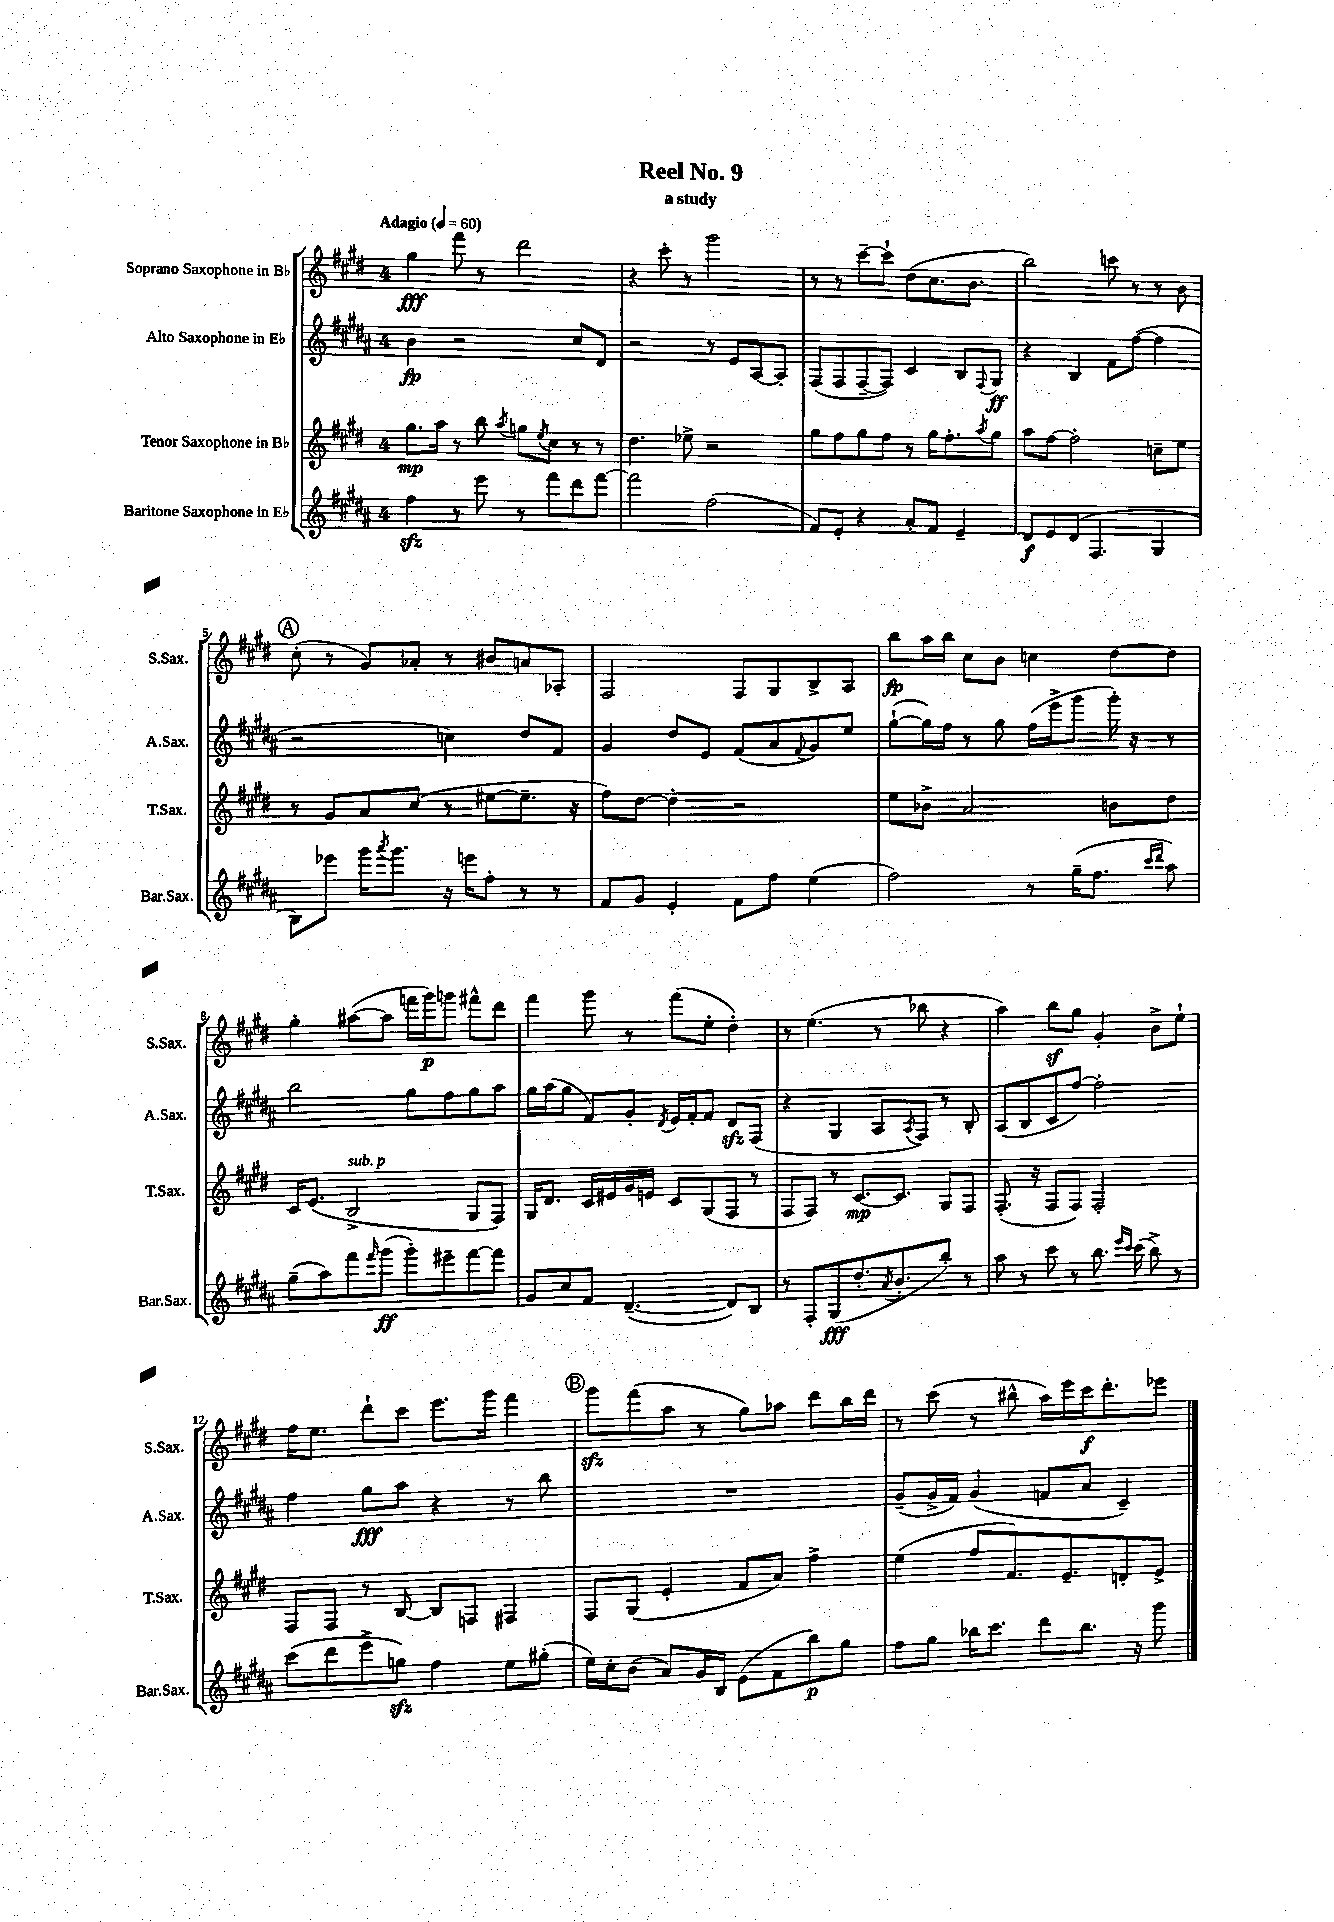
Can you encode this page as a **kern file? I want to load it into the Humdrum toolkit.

**kern	**dynam	**kern	**dynam	**kern	**dynam	**kern	**dynam
*part4	*part4	*part3	*part3	*part2	*part2	*part1	*part1
*staff4	*staff4	*staff3	*staff3	*staff2	*staff2	*staff1	*staff1
*I"Baritone Saxophone in E♭	*	*I"Tenor Saxophone in B♭	*	*I"Alto Saxophone in E♭	*	*I"Soprano Saxophone in B♭	*
*I'Bar.Sax.	*	*I'T.Sax.	*	*I'A.Sax.	*	*I'S.Sax.	*
*clefG2	*	*clefG2	*	*clefG2	*	*clefG2	*
*k[f#c#g#d#a#]	*	*k[f#c#g#d#]	*	*k[f#c#g#d#a#]	*	*k[f#c#g#d#]	*
*M4/4	*	*M4/4	*	*M4/4	*	*M4/4	*
*MM60	*	*MM60	*	*MM60	*	*MM60	*
=1	=1	=1	=1	=1	=1	=1	=1
!	!	!	!	!	!	!LO:TX:a:B:t=Adagio	!
4ff#zz\	.	8.gg#\L	mp	4b\	fp	4gg#\	fff
.	.	16aa\Jk	.	.	.	.	.
8r	.	8r	.	2r	.	8fff#\	.
8eee\	.	8bb\	.	.	.	8r	.
.	.	8qaa/	.	.	.	.	.
8r	.	8ggn\L	.	.	.	2ddd#\	.
.	.	8qee/	.	.	.	.	.
8fff#\L	.	8cc#\J	.	.	.	.	.
8ddd#\	.	8r	.	8cc#/L	.	.	.
[8fff#\J	.	8r	.	8d#/J	.	.	.
=2	=2	=2	=2	=2	=2	=2	=2
2fff#\]	.	4.dd#\	.	2r	.	4r	.
.	.	.	.	.	.	8ccc#'\	.
.	.	8ee-X^\	.	.	.	8r	.
(2ff#\	.	2r	.	8r	.	2ggg#\	.
.	.	.	.	8e/L	.	.	.
.	.	.	.	[8A#/	.	.	.
.	.	.	.	8A#'/J]	.	.	.
=3	=3	=3	=3	=3	=3	=3	=3
8f#/L)	.	8gg#\L	.	(8F#/L	.	8r	.
8e'/J	.	8ff#\	.	8F#/	.	8r	.
4r	.	8gg#\	.	[8F#~/	.	[8ccc#~\L	.
.	.	8ff#\J	.	8F#/J])	.	8ccc#`\J]	.
8a#'/L	.	8r	.	4c#/	.	(8dd#\L	.
8f#/J	.	16gg#\KL	.	.	.	8.cc#\	.
.	.	8.ff#'\	.	.	.	.	.
4e~/	.	.	.	8B/L	.	.	.
.	.	.	.	.	.	8.b\J	.
.	.	8qaa/	.	8qqF#/	.	.	.
.	.	8gg#\J	.	8G#/J	ff	.	.
=4	=4	=4	=4	=4	=4	=4	=4
8d#/L	f	8aa\L	.	4r	.	2bb\)	.
8e/	.	[8ff#\J	.	.	.	.	.
(8d#/J	.	2ff#'\]	.	4B/	.	.	.
4.F#/	.	.	.	.	.	.	.
.	.	.	.	8f#\L	.	8cccn\	.
.	.	.	.	([8ff#\J	.	8r	.
4G#/	.	8ccn~\L	.	4ff#\]	.	8r	.
.	.	8ee\J	.	.	.	8b\	.
!!LO:LB:g=z
!!LO:REH:place=s1:t=A
=5	=5	=5	=5	=5	=5	=5	=5
8B\L)	.	8r	.	2r	.	(8cc#'\	.
8eee-X\J	.	8g#/L	.	.	.	8r	.
16ggg#\KL	.	8a/	.	.	.	8g#/L)	.
8qaaa#/	.	.	.	.	.	.	.
8.ggg#\J	.	.	.	.	.	.	.
.	.	(8cc#/J	.	.	.	8a-X'/J	.
16r	.	8r	.	4ccn\)	.	8r	.
16eeen\KL	.	.	.	.	.	.	.
8ff#'\J	.	[8ee#X\L	.	.	.	8b#X/L	.
8r	.	8.ee#~\J]	.	8dd#/L	.	8an/	.
8r	.	.	.	8f#/J	.	8A-X'/J	.
.	.	16r	.	.	.	.	.
=6	=6	=6	=6	=6	=6	=6	=6
8f#/L	.	8ff#\L)	.	4g#/	.	2F#/	.
8g#/J	.	[8dd#\J	.	.	.	.	.
4e'/	.	4dd#'\]	.	8dd#/L	.	.	.
.	.	.	.	8e/J	.	.	.
8f#\L	.	2r	.	(8f#/L	.	8F#/L	.
8ff#\J	.	.	.	8a#/	.	8G#/	.
.	.	.	.	8qqf#/	.	.	.
(4ee\	.	.	.	8g#/)	.	8B^/	.
.	.	.	.	8ee/J	.	8A/J	.
=7	=7	=7	=7	=7	=7	=7	=7
2ff#\)	.	8ee\L	.	([8gg#`\L	.	8bb\L	fp
.	.	8b-X^\J	.	16gg#\L])	.	16aa\L	.
.	.	.	.	16ff#\JJ	.	16bb\JJ	.
.	.	2a/	.	8r	.	8cc#\L	.
.	.	.	.	8gg#\	.	8b\J	.
8r	.	.	.	(16ff#\LL	.	4ccn\	.
.	.	.	.	16eee^\J	.	.	.
(16gg#~\KL	.	.	.	8ggg#\J	.	.	.
8.ff#\J	.	.	.	.	.	.	.
.	.	8bn\L	.	16ggg#'\)	.	[8dd#\L	.
.	.	.	.	16r	.	.	.
16qqccc#/LL	.	.	.	.	.	.	.
16qqddd#/JJ	.	.	.	.	.	.	.
8aa#\)	.	8dd#\J	.	8r	.	8dd#\J]	.
!!LO:LB:g=z
=8	=8	=8	=8	=8	=8	=8	=8
(8gg#~\L	.	16c#/KL	.	2bb\	.	4gg#'\	.
.	.	(8.e/J	.	.	.	.	.
8aa#\)	.	.	.	.	.	.	.
!	!	!LO:TX:a:i:t=sub. p	!	!	!	!	!
8fff#\	.	2B^/	.	.	.	([8aa#X\L	.
16qqfff#/	.	.	.	.	.	.	.
(8ggg#\J	ff	.	.	.	.	8aa#\J]	.
8ggg#'\L)	.	.	.	8gg#\L	.	16fffn\LL	.
.	.	.	.	.	.	16ggg#\J)	p
8eee#X~\	.	.	.	8ff#\	.	8gggn\J	.
[8fff#\	.	8G#/L	.	8gg#\	.	8fff#X^^\L	.
8fff#\J]	.	8F#/J)	.	8aa#\J	.	8ddd#\J	.
=9	=9	=9	=9	=9	=9	=9	=9
8g#/L	.	16G#/KL	.	16gg#\LL	.	4fff#\	.
.	.	8.d#/J	.	(16aa#\J	.	.	.
8cc#/	.	.	.	8gg#\J	.	.	.
8f#/J	.	16c#/LL	.	8f#/L)	.	8ggg#\	.
.	.	16e#X/	.	.	.	.	.
([4.d#~/	.	16g#/	.	8g#'/J	.	8r	.
.	.	16en/JJ	.	.	.	.	.
.	.	.	.	8qd#/	.	.	.
.	.	8c#/L	.	16e/LL	.	(8fff#\L	.
.	.	.	.	16f#'/J	.	.	.
.	.	(8G#/	.	8f#/J	.	8ee'\J	.
8d#/L])	.	8F#/J	.	8d#zz/L	.	4dd#'\)	.
8B/J	.	8r	.	(8F#/J	.	.	.
=10	=10	=10	=10	=10	=10	=10	=10
8r	.	8F#/L	.	4r	.	8r	.
8F#'/L	.	8F#/J)	.	.	.	(4.ee\	.
(8G#/	fff	8r	.	4G#/	.	.	.
8.dd#'/	.	[8.c#/L	mp	.	.	.	.
.	.	.	.	8A#/L	.	8r	.
8qa#/	.	.	.	.	.	.	.
8.b'/	.	8.c#/J]	.	.	.	.	.
.	.	.	.	8qA#/	.	.	.
.	.	.	.	8F#/J)	.	8bb-X\	.
8bb'/J)	.	8G#/L	.	8r	.	4r	.
8r	.	8F#/J	.	8B'/	.	.	.
=11	=11	=11	=11	=11	=11	=11	=11
8aa#\	.	(8.F#'/	.	(8A#/L	.	4aa\)	.
8r	.	.	.	8B/	.	.	.
.	.	16r	.	.	.	.	.
8ccc#\	.	8F#/L	.	8c#/	.	8bbz\L	.
8r	.	8F#/J)	.	[8ff#/J)	.	8gg#\J	.
8.bb\	.	2F#'/	.	2ff#'\]	.	4g#'/	.
16qqeee/LL	.	.	.	.	.	.	.
16qqccc#/JJ	.	.	.	.	.	.	.
(16ccc#\	.	.	.	.	.	.	.
8bb^\)	.	.	.	.	.	8b^\L	.
8r	.	.	.	.	.	8ee`\J	.
!!LO:LB:g=z
=12	=12	=12	=12	=12	=12	=12	=12
(8ccc#\L	.	8F#/L	.	4ff#\	.	16ff#\KL	.
.	.	.	.	.	.	8.ee\J	.
8ddd#\	.	8F#/J	.	.	.	.	.
8eee^\	.	8r	.	8gg#\L	fff	8ddd#`\L	.
8ggnzz\J)	.	[8B/	.	8aa#\J	.	8ccc#\J	.
4ff#\	.	8B/L]	.	4r	.	8.eee\L	.
.	.	8Fn/J	.	.	.	.	.
.	.	.	.	.	.	16ggg#\Jk	.
8ee\L	.	4F#X/	.	8r	.	4fff#\	.
(8gg#X'\J	.	.	.	8bb\	.	.	.
!!LO:REH:place=s1:t=B
=13	=13	=13	=13	=13	=13	=13	=13
16ee\LL)	.	8F#/L	.	1r	.	8ggg#zz\L	.
16cc#'\J	.	.	.	.	.	.	.
(8b\J	.	(8G#/J	.	.	.	(8fff#\	.
8a#/L)	.	4e'/	.	.	.	8aa\J	.
16g#/L	.	.	.	.	.	8r	.
16B/JJ	.	.	.	.	.	.	.
(8e\L	.	8f#/L	.	.	.	8gg#\L)	.
8f#\	.	8a/J)	.	.	.	8aa-X\J	.
8bb\)	p	4ff#^\	.	.	.	8ddd#\L	.
8gg#\J	.	.	.	.	.	16bb\L	.
.	.	.	.	.	.	16ddd#\JJ	.
=14	=14	=14	=14	=14	=14	=14	=14
8ff#\L	.	(4ee\	.	(8g#~/L	.	8r	.
8gg#\J	.	.	.	16g#^/L	.	(8ccc#\	.
.	.	.	.	16f#/JJ)	.	.	.
16bb-X\KL	.	8ff#/L	.	(4g#/	.	8r	.
8.ccc#\J	.	.	.	.	.	.	.
.	.	8.f#/)	.	.	.	8bb#X^^\	.
8ddd#\L	.	.	.	8fn/L	.	16aa\LL)	.
.	.	8.e~/	.	.	.	16eee\	.
8.bb-\J	.	.	.	8a#/J	.	16ccc#\J	f
.	.	.	.	.	.	8.ddd#'\	.
.	.	8dn'/	.	4c#~/)	.	.	.
16r	.	.	.	.	.	.	.
8ggg#\	.	8e^/J	.	.	.	8eee-X\J	.
==	==	==	==	==	==	==	==
*-	*-	*-	*-	*-	*-	*-	*-
